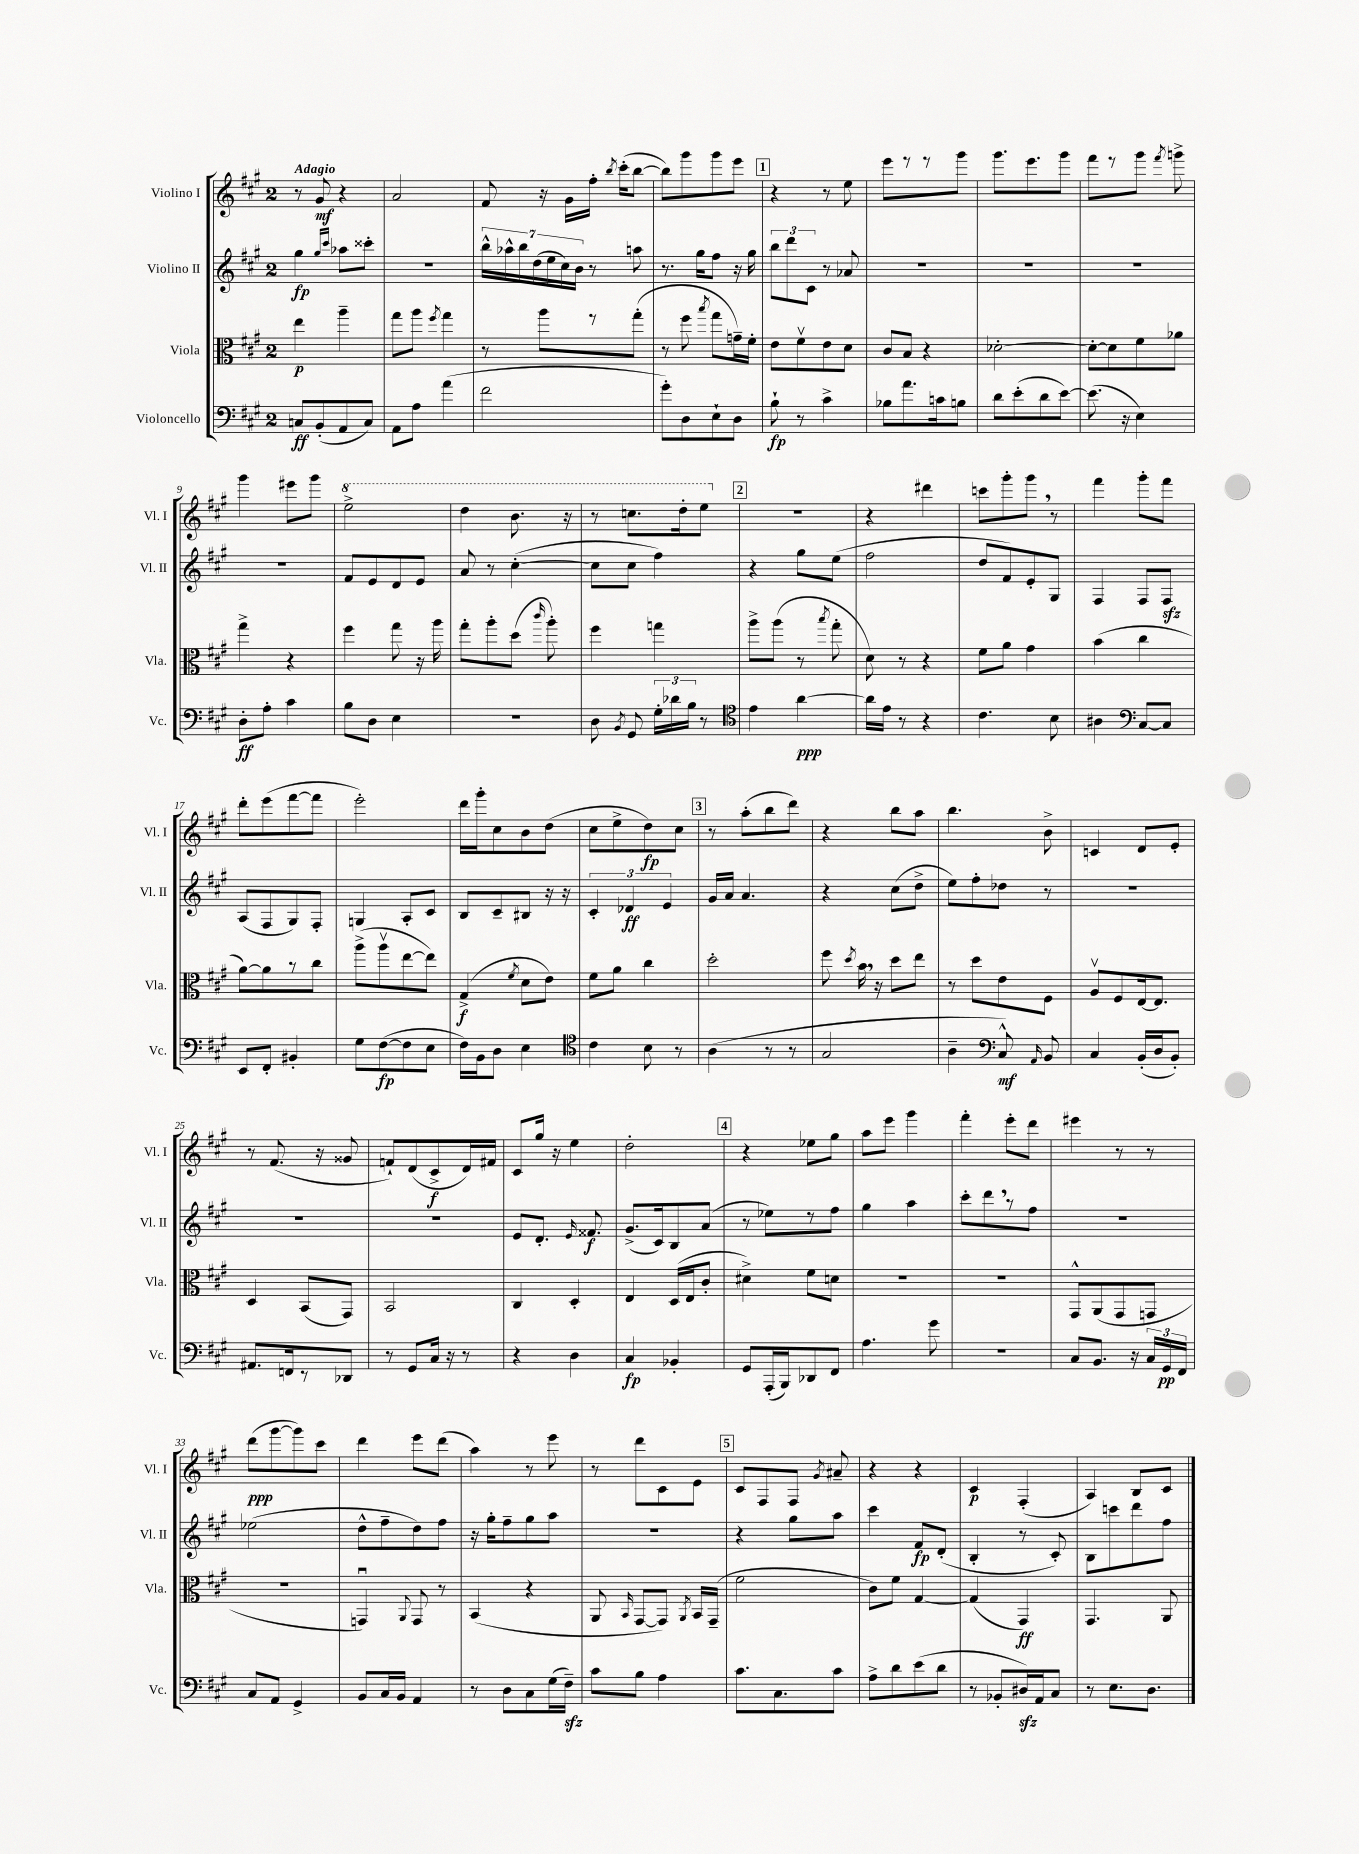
<<
\new StaffGroup <<
\new Staff = "s0" \with { instrumentName = "Violino I" shortInstrumentName = "Vl. I" } {
    \clef treble \key a \major \once \override Staff.TimeSignature.style = #'single-digit \time 2/4 \tempo "Adagio"
    \autoBeamOff r8 gis'8\mf r4 |
    a'2 |
    fis'8 r16 gis'16[ fis''16]-. \acciaccatura { b''8 } cis'''16[-.( b''8]~ |
    b''8[) gis'''8 gis'''8 e'''8] |
    \mark \markup { \box "1" } r4 r8 e''8 |
    e'''8[ r8 r8 gis'''8] |
    gis'''8.[ e'''8. gis'''8] |
    fis'''8[ r8 gis'''8] \acciaccatura { fis'''8 } g'''8-> |
    gis'''4 eis'''8[ gis'''8] |
    \ottava #1 e'''2-> |
    d'''4 b''8. r16 |
    r8 c'''8.[ d'''16-. e'''8] \ottava #0 |
    \mark \markup { \box "2" } R2 |
    r4 dis'''4 |
    c'''8[ gis'''8-. gis'''8] \breathe r8 |
    fis'''4 gis'''8[-. fis'''8] |
    d'''8[-. e'''8( fis'''8~ fis'''8] |
    e'''2-.) |
    d'''16[ gis'''16-. cis''8 b'8 d''8]( |
    cis''8[ e''8-> d''8\fp) cis''8] |
    \mark \markup { \box "3" } r8 a''8[-.( b''8 d'''8]) |
    r4 b''8[ a''8] |
    b''4. b'8-> |
    c'4 d'8[ e'8]-. |
    r8 fis'8.( r16 gisis'8 |
    f'8[-!) d'8( cis'8->\f d'16) fis'16] |
    cis'8[ gis''16] r16 e''4 |
    d''2-. |
    \mark \markup { \box "4" } r4 ees''8[ gis''8] |
    a''8[ e'''8] gis'''4 |
    fis'''4-. e'''8[-. d'''8] |
    eis'''4 r8 r8 |
    d'''8[\ppp( gis'''8~ gis'''8) cis'''8] |
    d'''4 e'''8[ d'''8]( |
    a''4) r8 e'''8 |
    r8 d'''8[ cis'8 e'8] |
    \mark \markup { \box "5" } cis'8[ fis8 fis8] \acciaccatura { gis'8 } ais'8-- |
    r4 r4 |
    cis'4\p fis4-.( |
    a4) b8[ cis'8] \bar "|." |
}
\new Staff = "s1" \with { instrumentName = "Violino II" shortInstrumentName = "Vl. II" } {
    \clef treble \key a \major \once \override Staff.TimeSignature.style = #'single-digit \time 2/4
    \autoBeamOff gis''4\fp \grace { gis''16[ cis'''16] } aes''8[ cisis'''8]-. |
    r2 |
    \tuplet 7/4 { b''16[-^ aes''16-^ b''16 d''16( e''16 cis''16) b'16] } r8 a''8 |
    r8. gis''16[ fis''8] r16 gis''16 |
    \mark \markup { \box "1" } \tuplet 3/2 { b''8[ d'''8 cis'8] } r8 aes'8 |
    R2 |
    R2 |
    R2 |
    R2 |
    fis'8[ e'8 d'8 e'8] |
    a'8 r8 cis''4~-.( |
    cis''8[ cis''8] fis''4) |
    \mark \markup { \box "2" } r4 gis''8[ e''8]( |
    fis''2 |
    d''8[ fis'8) e'8-. gis8] |
    fis4 fis8[ fis8]\sfz |
    a8[( fis8 gis8) fis8]-. |
    g4 a8[-. cis'8] |
    b8[ cis'8-- bis8] r16 r16 |
    \tuplet 3/2 { cis'4-. des'4\ff e'4 } |
    \mark \markup { \box "3" } gis'16[ a'16] a'4. |
    r4 cis''8[( d''8]-> |
    e''8[) fis''8-. des''8] r8 |
    R2 |
    R2 |
    R2 |
    e'8[ d'8.]-. \grace { e'16 } fisis'8.\f |
    gis'8.[->( cis'16) b8 a'8]( |
    \mark \markup { \box "4" } r8 ees''8[) r8 fis''8] |
    gis''4 a''4 |
    cis'''8[-. d'''8 \breathe r8 fis''8] |
    R2 |
    ees''2( |
    d''8[-^ fis''8-- d''8) fis''8] |
    r16 gis''16[-. fis''8-- gis''8 a''8] |
    R2 |
    \mark \markup { \box "5" } r4 gis''8[ a''8] |
    cis'''4 fis'8[\fp d'8]-.( |
    b4-. r8 cis'8-.) |
    b8[ c'''8 d'''8 fis''8] \bar "|." |
}
\new Staff = "s2" \with { instrumentName = "Viola" shortInstrumentName = "Vla." } {
    \clef alto \key a \major \once \override Staff.TimeSignature.style = #'single-digit \time 2/4
    \autoBeamOff e''4\p a''4-- |
    gis''8[ a''8] \acciaccatura { fis''8 } gis''4 |
    r8 a''8[ r8 gis''8]-.( |
    r8 fis''8 \acciaccatura { b''8 } gis''8[ g'16--) fis'16]-. |
    \mark \markup { \box "1" } e'8[ fis'8\upbow e'8 d'8] |
    cis'8[ b8] r4 |
    des'2~-. |
    des'8[~-. des'8 fis'8 aes'8] |
    gis''4-> r4 |
    fis''4 gis''8 r16 a''16 |
    gis''8[-. a''8-. d''8]( \grace { cis'''16 } a''8-.) |
    fis''4 g''4 |
    \mark \markup { \box "2" } a''8[-> a''8]( r8 \acciaccatura { b''8 } gis''8-. |
    d'8) r8 r4 |
    fis'8[ a'8] gis'4 |
    b'4( cis''4 |
    a'8[~) a'8 r8 cis''8] |
    a''8[->( a''8\upbow e''8~ e''8]) |
    gis4->\f( \acciaccatura { fis'8 } d'8[ e'8]) |
    fis'8[ a'8] cis''4 |
    \mark \markup { \box "3" } d''2-. |
    fis''8 \acciaccatura { d''8 } b'16 \breathe r16 d''8[ e''8] |
    r8 d''8[ e'8 fis8] |
    a8[\upbow fis8 e16~ e8.] |
    d4 b,8[( gis,8]) |
    b,2 |
    cis4 d4-. |
    e4 d16[( e16 cis'8]-. |
    \mark \markup { \box "4" } dis'4->) fis'8[ d'8] |
    R2 |
    R2 |
    gis,8[-^ a,8( gis,8 g,8] |
    r2 |
    g,4\downbow) \appoggiatura { a,8 } g,8 r8 |
    b,4( r4 |
    a,8 \grace { b,16 } gis,8[~ gis,8]) \acciaccatura { a,8 } b,16[ gis,16]--( |
    \mark \markup { \box "5" } fis'2 |
    cis'8[) fis'8] gis4~ |
    gis4( gis,4\ff) |
    gis,4. a,8 \bar "|." |
}
\new Staff = "s3" \with { instrumentName = "Violoncello" shortInstrumentName = "Vc." } {
    \clef bass \key a \major \once \override Staff.TimeSignature.style = #'single-digit \time 2/4
    \autoBeamOff c8[\ff b,8-.( a,8 c8]) |
    a,8[ a8] a'4( |
    fis'2 |
    gis'8[-.) d8 e8-! d8] |
    \mark \markup { \box "1" } b8-!\fp r8 cis'4-> |
    bes8[ a'8. c'16 b8] |
    d'8[ e'8-.( d'8 e'8]~) |
    e'8.( r16 e4) |
    d8[-.\ff a8]-. cis'4 |
    b8[ d8] e4 |
    R2 |
    d8 \acciaccatura { b,8 } gis,8 \tuplet 3/2 { gis16[-. des'16 b16] } r8 |
    \mark \markup { \box "2" } \clef tenor e'4 a'4~\ppp |
    a'16[ e'16] r8 r4 |
    cis'4. b8 |
    ais4 \clef bass cis8[~ cis8] |
    e,8[ fis,8]-. bis,4-. |
    gis8[ fis8~\fp( fis8 e8] |
    fis16[) b,16 d8] e4 |
    \clef tenor cis'4 b8 r8 |
    \mark \markup { \box "3" } a4( r8 r8 |
    gis2 |
    a4-- \clef bass cis8-^\mf) \grace { a,16 } b,8 |
    cis4 b,16[-.( d16 b,8]-.) |
    ais,8.[ f,16 r8 des,8] |
    r8 gis,8[ cis16] r16 r8 |
    r4 d4 |
    cis4\fp bes,4-. |
    \mark \markup { \box "4" } gis,8[ a,,16-.( b,,16) des,8 fis,8] |
    a4. gis'8 |
    R2 |
    cis8[ b,8.] r16 \tuplet 3/2 { cis16[ gis,16\pp fis,16] } |
    cis8[ a,8] gis,4-> |
    b,8[ cis16 b,16] a,4 |
    r8 d8[ cis8 gis16( fis16]--\sfz) |
    cis'8[ b8] a4 |
    \mark \markup { \box "5" } cis'8.[ cis8. cis'8] |
    a8[-> d'8 e'8( d'8] |
    r8 bes,8[-. dis16\sfz) a,16 cis8] |
    r8 e8.[ d8.] \bar "|." |
}
>>
>>
